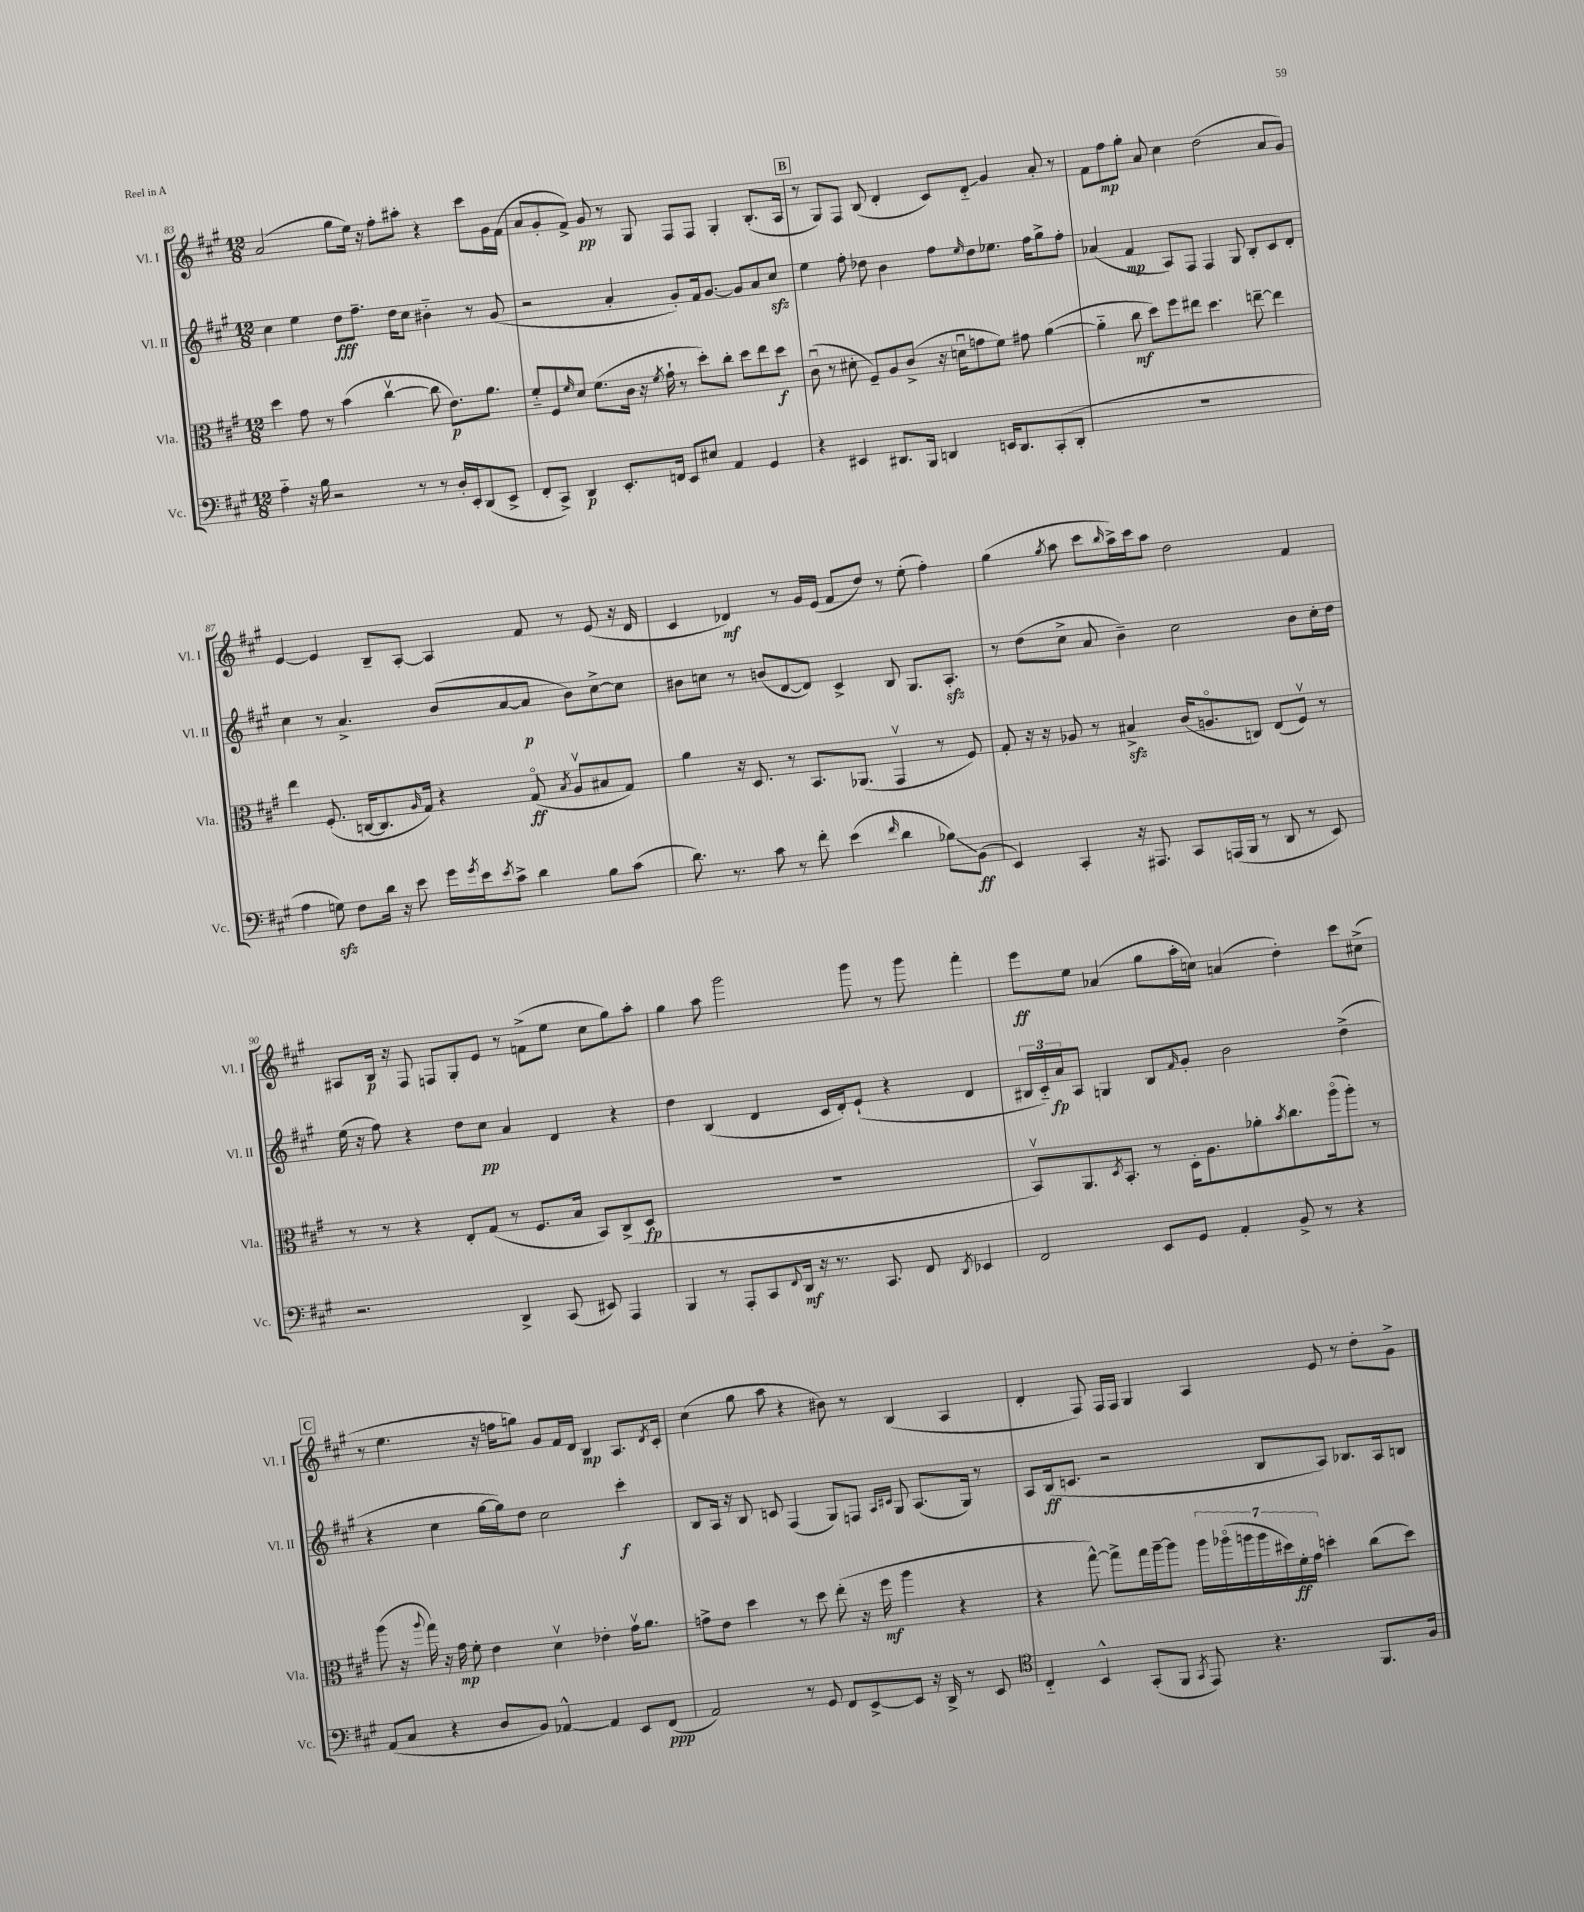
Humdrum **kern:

**kern	**kern	**kern	**kern
*staff4	*staff3	*staff2	*staff1
*clefF4	*clefC3	*clefG2	*clefG2
*k[f#c#g#]	*k[f#c#g#]	*k[f#c#g#]	*k[f#c#g#]
*M12/8	*M12/8	*M12/8	*M12/8
4A'~	4dd	4cc#	(2a
16r	8g#	4ee	.
16B	.	.	.
2r	8r	.	.
.	(4b	8dd	8gg#
.	.	8.ff#~	16ee)
.	.	.	16r
.	[4cc#v	.	8ff#'
.	.	16dd	.
8r	.	8cc#	8aa#'
8r	8cc#]	4b#'~	4r
16D'	8.e)	.	.
16EE'	.	.	.
(8DD	.	8r	8ccc#
.	8.a	.	.
8EE^	.	(8g#	16g#
.	.	.	(16f#
=	=	=	=
8FF#'	8f#'~	2r	8a
8CC#^)	8F#	.	8g#'
.	16qqf#	.	.
4DD	8d	.	8f#^)
.	(8.f#	.	8g#
8.EE'	.	4a'	8r
.	16c#	.	.
.	16r	.	8G#
.	8qf#	.	.
16FF	16g#`	.	.
8EE	8r	8g#')	8F#
8E#	8dd')	16f#	8F#
.	.	[8.g#	.
4AA	8cc#'	.	4G#'
.	8dd	8g#]	.
4GG#	8ee	8a	(8.B'
.	8dd	8cc#	.
.	.	.	16A
=	=	=	=
4r	(8c#u	4ee	8r
.	8r	.	8G#)
4EE#	8d#'	8ff#'	8F#
.	8F#~)	8dd-	(8B
8.DD#	8A	4b	4d'
.	(8c#^	.	.
16BBB	.	.	.
4DD	16r	8ff#	8c#)
.	16du	.	.
.	.	16qqee	.
.	8g	8dd-	8d'~
16EE	8f#)	8.ee-	4g#
8.DD	.	.	.
.	8g#	.	.
.	.	16ff#	.
(8CC#'	([4a	8gg#^	8a'
8DD'	.	8ff#'	8r
=	=	=	=
1.r	4a'~]	(4a-	8f#
.	.	.	8ff#
.	8cc#	4f#	8gg#'
.	8dd)	.	8a
.	8ff#	8A)	4cc#
.	8ee#	8F#	.
.	4.dd	4F#	(2dd
.	.	8G#	.
.	[8ee~	8B'	.
.	4ee]	8c#	8a
.	.	8d'	8g#)
=	=	=	=
4A	4ee	4cc#	[4e
8G)	(8.F#'	8r	4e]
8F#	.	4.a^	.
.	[16C	.	.
16d	8.C]	.	8B~
16r	.	.	.
8e	.	.	[8A'
.	16qqA	.	.
.	16G#)	.	.
16g#	4r	(8b	4A]
8qg#	.	.	.
16e	.	.	.
8qe	.	.	.
8c#^	.	[8a	.
4d	(8G#o	8a]	8f#
.	8qB	.	.
.	8Av	8b)	8r
8B	8B#	[8cc#^	(8e
(8c#	8G#)	8cc#]	16r
.	.	.	16d
=	=	=	=
8.d)	4a	8b#	4c#
.	.	8cc	.
8.r	.	.	.
.	16r	8r	4d-)
.	8.D	.	.
8c#	.	(8b	.
8r	8r	[8d	8r
8f#'	8.BB	8d])	16g#
.	.	.	(16e
(4e	.	4c#^	8f#
.	(8.AA-	.	.
.	.	.	8dd)
16qqf#	.	.	.
4d	4GG#v	8B	8r
.	.	8.G#	(8ee'
8B-)	8r	.	4ff#')
.	.	8.A'	.
(8BB	8F#)	.	.
=	=	=	=
4EE)	8G#'	8r	(4gg#
.	16r	(8dd	.
.	16r	.	.
.	.	.	8qgg#
4CC#'	8A-	8cc#^	8aa
.	8r	8a	8ccc#
.	.	.	16qqbb
16r	4B#^	4b~)	16aa^)
8.AAA#	.	.	16ccc#
.	.	.	8aa
8CC#	(16c#	2cc#	2dd
.	8.Ao	.	.
(16AAA	.	.	.
16BBB	.	.	.
8r	8C)	.	.
8DD	(8E	.	.
8r	8F#v)	8b	4f#
8EE)	8r	16cc#'	.
.	.	16dd	.
=	=	=	=
2.r	8r	(16ee	8A#
.	.	16r	.
.	8r	8ff#)	16B
.	.	.	16r
.	4r	4r	8F#
.	.	.	8F
.	8E'	8dd	8G#'
.	(8G#	8cc#	8e
4DD^	8r	4a	8r
.	8.F#	.	(8f^
(8CC#	.	4d	8ee
.	16B	.	.
8EE#)	8BB)	.	8cc#
4AAA	(8C#^	4r	8gg#)
.	8D	.	8aa'
=	=	=	=
4BBB	1.r	4dd	4gg#
8r	.	(4B	8aa
8AAA'	.	.	2ggg#
8CC#	.	4d	.
8qqFF#	.	.	.
16DD	.	.	.
16r	.	.	.
8.r	.	16c#	.
.	.	16d')	.
.	.	(8e`	8ggg#
8.CC#	.	.	.
.	.	4r	8r
8FF#	.	.	8ggg#
8qDD	.	.	.
4EE-	.	4d	4fff#'
=	=	=	=
2FF#	8BBv)	24B#	8eee
.	.	24c#'~)	.
.	.	24a	.
.	8.AA	8A	8ee
.	.	4G	(4a-
.	8qD	.	.
.	8.BB'	.	.
8EE	8r	8B#	8gg#
.	.	16qqf#	.
8GG#	16D'	8g#'	16aa'
.	8.A	.	16cc)
4AA'	.	2b	(4a
.	8a-'	.	.
.	8qb	.	.
8BB^	8.cc#	.	4dd')
8r	.	.	.
.	(16aao	.	.
4r	8aa')	(4dd^	8ccc#
.	8r	.	(8cc#^
=	=	=	=
(8AA	(8aa	4r	8r
8C#	16r	.	4.ee
.	8qqaa	.	.
.	16gg#)	.	.
4r	16r	4cc#	.
.	16g#	.	.
.	8f#'	.	.
8D	4e	[16gg#	16r
.	.	16gg#])	16ff
8BB)	.	8dd	8gg)
[4AA-^^	4dv	2cc#	8g#
.	.	.	16f#
.	.	.	16d
4AA-]	4e-'	.	4B
8EE	16g#v	4ccc#'	8.A
.	8.a	.	.
(8FF#	.	.	.
.	.	.	8qd
.	.	.	16c#'
=	=	=	=
2AA)	8g^	8B	(4cc#
.	8e	16A	.
.	.	16r	.
.	4dd	8B	8gg#
.	.	8c	8aa
8r	8r	(4F#	4r
8GG#	8dd	.	.
8FF#	(8ee'	8G#)	8b#)
[8EE^	16r	8F	8r
.	16ff#	.	.
.	.	16qqA	.
.	.	16qqc#	.
8EE]	4aa	8G#	(4B
16r	.	(8.A	.
16DD^	.	.	.
8r	4r	.	4A
.	.	16G#)	.
8EE	.	8r	.
=	=	=	=
*clefC4	*	*	*
4C#'~	4r	8A	4d'
.	.	(16B	.
.	.	8.c	.
4BB^^	[8gg#^^)	.	8F#)
.	8gg#^]	2r	16F#
.	.	.	16F#
(8GG#'	16gg#	.	4G#
.	[16aa~	.	.
8FF#	8aa]	.	.
8qGG#	.	.	.
8EE)	28aa	.	4A
.	(28aa-o	.	.
.	28aa	.	.
.	28aa	.	.
4.r	.	8B	.
.	28dd#)	.	.
.	28f#'	.	.
.	28g#	.	.
.	4dd'	8A)	8e
.	.	8.B-	8r
8.FF#	(8cc#	.	8dd'
.	.	16A	.
.	8dd)	8B	8g#^
16F#	.	.	.
==	==	==	==
*-	*-	*-	*-
